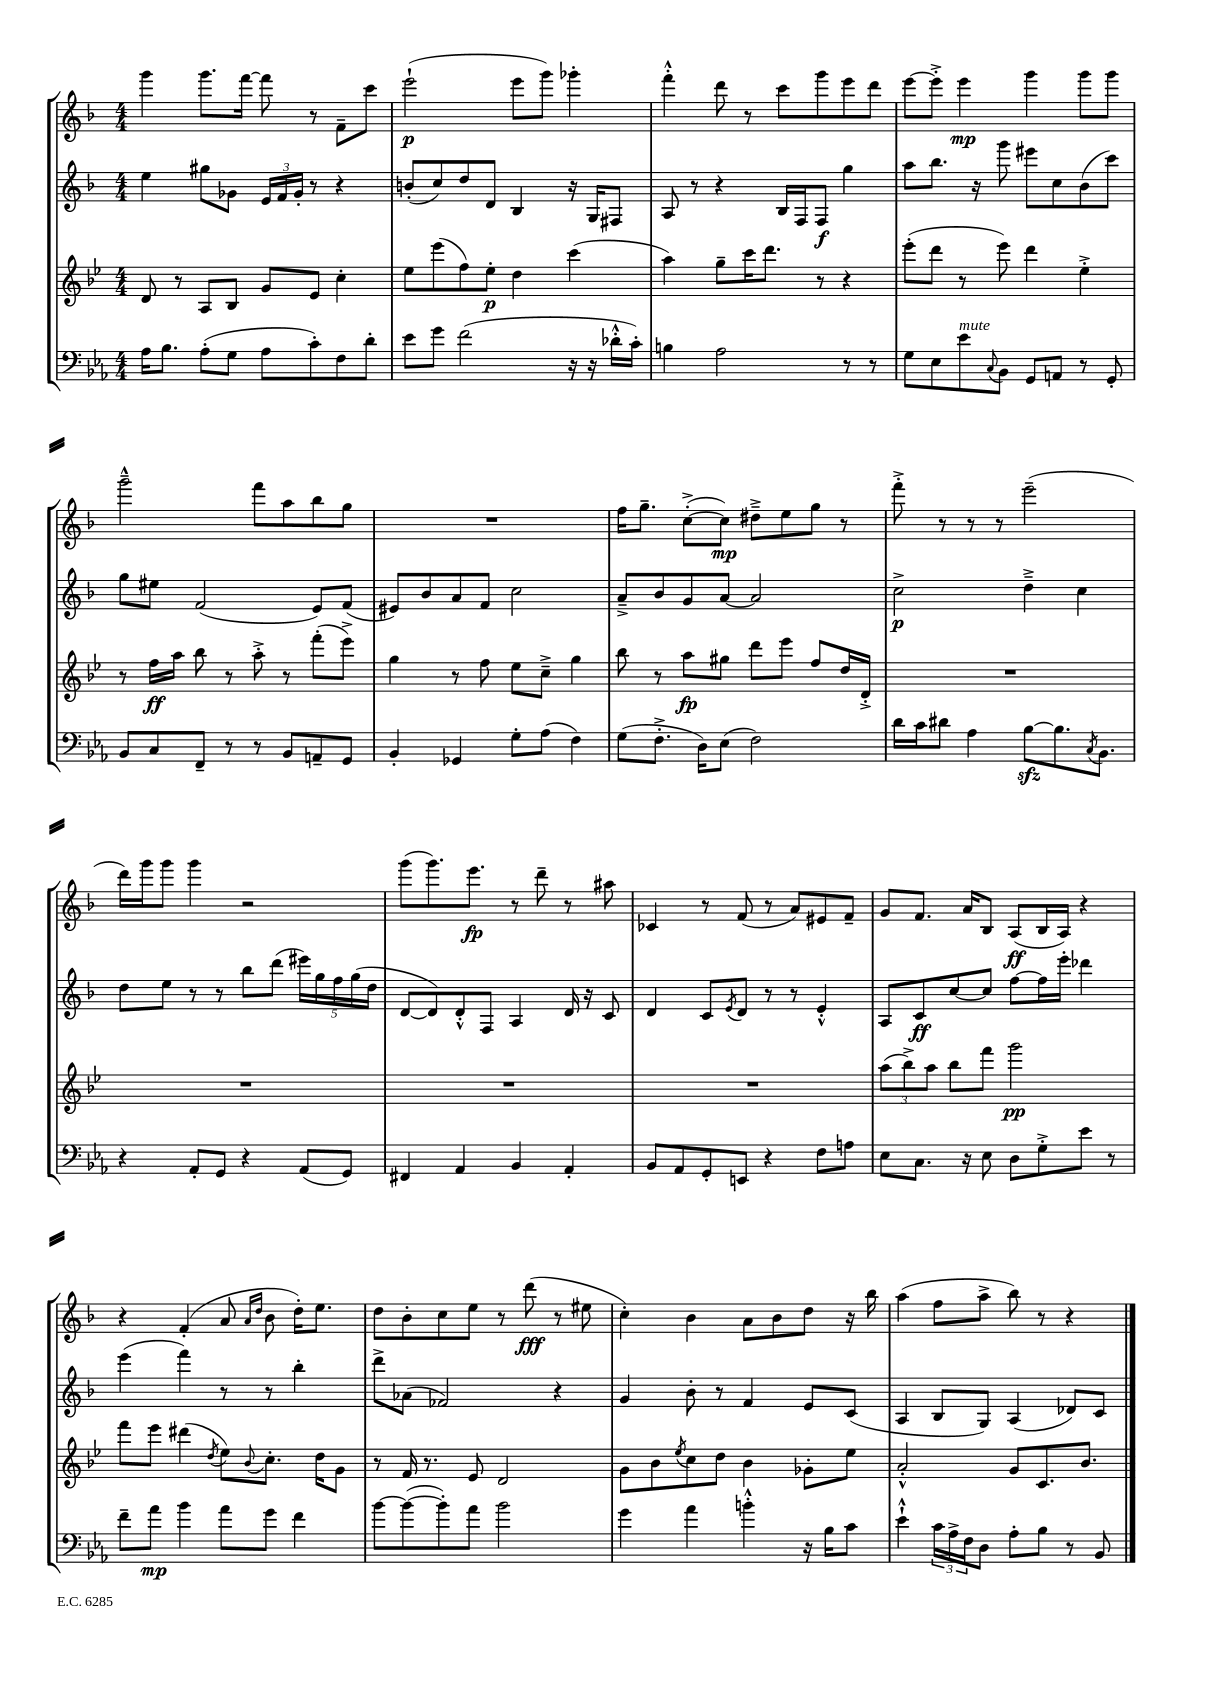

**kern	**dynam	**kern	**dynam	**kern	**dynam	**kern	**dynam
*part4	*part4	*part3	*part3	*part2	*part2	*part1	*part1
*staff4	*staff4	*staff3	*staff3	*staff2	*staff2	*staff1	*staff1
*clefF4	*	*clefG2	*	*clefG2	*	*clefG2	*
*k[b-e-a-]	*	*k[b-e-]	*	*k[b-]	*	*k[b-]	*
*M4/4	*	*M4/4	*	*M4/4	*	*M4/4	*
=117	=117	=117	=117	=117	=117	=117	=117
16A-\KL	.	8d/	.	4ee\	.	4ggg\	.
8.B-\J	.	.	.	.	.	.	.
.	.	8r	.	.	.	.	.
(8A-'\L	.	8A/L	.	8gg#X\L	.	8.ggg\L	.
8G\J	.	8B-/J	.	8g-X\J	.	.	.
.	.	.	.	.	.	[16fff\Jk	.
8A-\L	.	8g/L	.	24e/LL	.	8fff\]	.
.	.	.	.	24f/	.	.	.
.	.	.	.	24g-'/JJ	.	.	.
8c'\)	.	8e-/J	.	8r	.	8r	.
8F\	.	4cc'\	.	4r	.	8f~\L	.
8d'\J	.	.	.	.	.	8ccc\J	.
=118	=118	=118	=118	=118	=118	=118	=118
8e-\L	.	8ee-\L	.	(8bn'/L	.	(2eee`\	p
8g\J	.	(8eee-\	.	8cc/)	.	.	.
(2f\	.	8ff\)	.	8dd/	.	.	.
.	.	8ee-'\J	p	8d/J	.	.	.
.	.	4dd\	.	4B-/	.	8eee\L	.
.	.	.	.	.	.	8ggg\J)	.
16r	.	(4ccc\	.	16r	.	4ggg-X'\	.
16r	.	.	.	16G/KL	.	.	.
16d-X'^^\LL	.	.	.	8F#X/J	.	.	.
16c'\JJ)	.	.	.	.	.	.	.
=119	=119	=119	=119	=119	=119	=119	=119
4Bn\	.	4aa\)	.	8A/	.	4fff'^^\	.
.	.	.	.	8r	.	.	.
2A-\	.	8gg~\L	.	4r	.	8ddd\	.
.	.	16ccc\K	.	.	.	8r	.
.	.	8.ddd\J	.	.	.	.	.
.	.	.	.	16B-/LL	.	8ccc\L	.
.	.	.	.	16F/J	.	.	.
.	.	8r	.	8F/J	f	8ggg\	.
8r	.	4r	.	4gg\	.	8eee\	.
8r	.	.	.	.	.	8ddd\J	.
=120	=120	=120	=120	=120	=120	=120	=120
8G\L	.	(8eee-'\L	.	8aa\L	.	[8eee\L	.
8E-\	.	8ddd\J	.	8.bb-\J	.	8eee'^\J]	.
!LO:TX:a:i:t=mute	!	!	!	!	!	!	!
8e-\	.	8r	.	.	.	4eee\	mp
.	.	.	.	16r	.	.	.
8qqC/	.	.	.	.	.	.	.
8BB-\J	.	8eee-\)	.	8ggg\	.	.	.
8GG/L	.	4ddd\	.	8eee#X\L	.	4ggg\	.
8AAn/J	.	.	.	8cc\	.	.	.
8r	.	4ee-'^\	.	(8b-\	.	8ggg\L	.
8GG'/	.	.	.	8ccc\J)	.	8ggg\J	.
!!LO:LB:g=z
=121	=121	=121	=121	=121	=121	=121	=121
8BB-/L	.	8r	.	8gg\L	.	2ggg~^^\	.
8C/	.	16ff\LL	ff	8ee#X\J	.	.	.
.	.	16aa\JJ	.	.	.	.	.
8FF~/J	.	8bb-\	.	(2f/	.	.	.
8r	.	8r	.	.	.	.	.
8r	.	8aa'^\	.	.	.	8fff\L	.
8BB-/L	.	8r	.	.	.	8aa\	.
8AAn~/	.	(8fff'\L	.	8e/L)	.	8bb-\	.
8GG/J	.	8eee-^\J)	.	(8f/J	.	8gg\J	.
=122	=122	=122	=122	=122	=122	=122	=122
4BB-'/	.	4gg\	.	8e#X/L)	.	1r	.
.	.	.	.	8b-/	.	.	.
4GG-X/	.	8r	.	8a/	.	.	.
.	.	8ff\	.	8f/J	.	.	.
8G'\L	.	8ee-\L	.	2cc\	.	.	.
(8A-\J	.	8cc~^\J	.	.	.	.	.
4F\)	.	4gg\	.	.	.	.	.
=123	=123	=123	=123	=123	=123	=123	=123
(8G\L	.	8bb-\	.	8a~^/L	.	16ff\KL	.
.	.	.	.	.	.	8.gg~\J	.
8.F'^\J	.	8r	.	8b-/	.	.	.
.	.	8aa\L	fp	8g/	.	([8cc'^\L	.
16D\KL)	.	.	.	.	.	.	.
(8E-\J	.	8gg#X\J	.	[8a/J	.	8cc\J])	mp
2F\)	.	8ddd\L	.	2a/]	.	8dd#X~^\L	.
.	.	8eee-\J	.	.	.	8ee\	.
.	.	8ff/L	.	.	.	8gg\J	.
.	.	16dd/L	.	.	.	8r	.
.	.	16d'^/JJ	.	.	.	.	.
=124	=124	=124	=124	=124	=124	=124	=124
16d\LL	.	1r	.	2cc^\	p	8fff'^\	.
16c\J	.	.	.	.	.	.	.
8d#X\J	.	.	.	.	.	8r	.
4A-\	.	.	.	.	.	8r	.
.	.	.	.	.	.	8r	.
[8B-zz\L	.	.	.	4dd~^\	.	(2eee~\	.
8.B-\]	.	.	.	.	.	.	.
.	.	.	.	4cc\	.	.	.
8qC/	.	.	.	.	.	.	.
8.BB-\J	.	.	.	.	.	.	.
!!LO:LB:g=z
=125	=125	=125	=125	=125	=125	=125	=125
4r	.	1r	.	8dd\L	.	16ddd\LL)	.
.	.	.	.	.	.	16ggg\J	.
.	.	.	.	8ee\J	.	8ggg\J	.
8AA-'/L	.	.	.	8r	.	4ggg\	.
8GG/J	.	.	.	8r	.	.	.
4r	.	.	.	8bb-\L	.	2r	.
.	.	.	.	(8ddd\J	.	.	.
(8AA-/L	.	.	.	20eee#X\LL)	.	.	.
.	.	.	.	20gg\	.	.	.
.	.	.	.	20ff\	.	.	.
8GG/J)	.	.	.	.	.	.	.
.	.	.	.	(20gg\	.	.	.
.	.	.	.	20dd\JJ	.	.	.
=126	=126	=126	=126	=126	=126	=126	=126
4FF#X/	.	1r	.	[8d/L	.	(8ggg\L	.
.	.	.	.	8d/])	.	8.ggg\)	.
4AA-/	.	.	.	8d'^^/	.	.	.
.	.	.	.	.	.	8.eee\J	fp
.	.	.	.	8F/J	.	.	.
4BB-/	.	.	.	4A/	.	8r	.
.	.	.	.	.	.	8ddd~\	.
4AA-'/	.	.	.	16d/	.	8r	.
.	.	.	.	16r	.	.	.
.	.	.	.	8c/	.	8aa#X\	.
=127	=127	=127	=127	=127	=127	=127	=127
8BB-/L	.	1r	.	4d/	.	4c-X/	.
8AA-/	.	.	.	.	.	.	.
8GG'/	.	.	.	8c/L	.	8r	.
.	.	.	.	8qe/	.	.	.
8EEn/J	.	.	.	8d/J	.	(8f/	.
4r	.	.	.	8r	.	8r	.
.	.	.	.	8r	.	8a/L)	.
8F\L	.	.	.	4e'^^/	.	8e#X/	.
8An\J	.	.	.	.	.	8f~/J	.
=128	=128	=128	=128	=128	=128	=128	=128
8E-\L	.	(12aa\L	.	8A/L	.	8g/L	.
.	.	12bb-^\)	.	.	.	.	.
8.C\J	.	.	.	8c/	ff	8.f/J	.
.	.	12aa\J	.	.	.	.	.
.	.	8bb-\L	.	[8cc/	.	.	.
16r	.	.	.	.	.	16a/KL	.
8E-\	.	8fff\J	.	8cc/J]	.	8B-/J	.
8D\L	.	2ggg\	pp	[8ff\L	.	(8A/L	ff
8G'^\	.	.	.	16ff\L]	.	16B-/L	.
.	.	.	.	16eee'\JJ	.	16A/JJ)	.
8e-\J	.	.	.	4ddd-X\	.	4r	.
8r	.	.	.	.	.	.	.
!!LO:LB:g=z
=129	=129	=129	=129	=129	=129	=129	=129
8f~\L	.	8fff\L	.	(4eee\	.	4r	.
8a-\J	mp	8eee-\J	.	.	.	.	.
4b-\	.	(4ddd#X\	.	4fff\)	.	(4f'/	.
.	.	8qdd/	.	.	.	.	.
8a-\L	.	8ee-\L)	.	8r	.	8a/	.
.	.	.	.	.	.	16qqa/LL	.
.	.	8qqb-/	.	.	.	16qqdd/JJ	.
8g\J	.	8.cc'\J	.	8r	.	8b-\	.
4f\	.	.	.	4bb-'\	.	16dd'\KL)	.
.	.	16dd\KL	.	.	.	8.ee\J	.
.	.	8g\J	.	.	.	.	.
=130	=130	=130	=130	=130	=130	=130	=130
[8b-\L	.	8r	.	8ddd^\L	.	8dd\L	.
(8b-\_	.	16f/	.	(8a-X\J	.	8b-'\	.
.	.	8.r	.	.	.	.	.
8b-'\])	.	.	.	2f-X/)	.	8cc\	.
8a-\J	.	8e-/	.	.	.	8ee\J	.
2b-\	.	2d/	.	.	.	8r	.
.	.	.	.	.	.	(8ddd\	fff
.	.	.	.	4r	.	8r	.
.	.	.	.	.	.	8ee#X\	.
=131	=131	=131	=131	=131	=131	=131	=131
4g\	.	8g\L	.	4g/	.	4cc'\)	.
.	.	8b-\	.	.	.	.	.
.	.	8qee-/	.	.	.	.	.
4a-\	.	8cc\	.	8b-'\	.	4b-\	.
.	.	8dd\J	.	8r	.	.	.
4bn'^^\	.	4b-\	.	4f/	.	8a\L	.
.	.	.	.	.	.	8b-\	.
16r	.	8g-X'\L	.	8e/L	.	8dd\J	.
16B-\KL	.	.	.	.	.	.	.
8c\J	.	8ee-\J	.	(8c/J	.	16r	.
.	.	.	.	.	.	16bb-\	.
=132	=132	=132	=132	=132	=132	=132	=132
4e-`^^\	.	2a'^^/	.	4A/	.	(4aa\	.
24c\LL	.	.	.	8B-/L	.	8ff\L	.
24A-^\	.	.	.	.	.	.	.
24F\J	.	.	.	.	.	.	.
8D\J	.	.	.	8G/J)	.	8aa^\J	.
8A-'\L	.	8g/L	.	(4A/	.	8bb-\)	.
8B-\J	.	8.c/	.	.	.	8r	.
8r	.	.	.	8d-X/L)	.	4r	.
.	.	8.b-/J	.	.	.	.	.
8BB-/	.	.	.	8c/J	.	.	.
==	==	==	==	==	==	==	==
*-	*-	*-	*-	*-	*-	*-	*-
